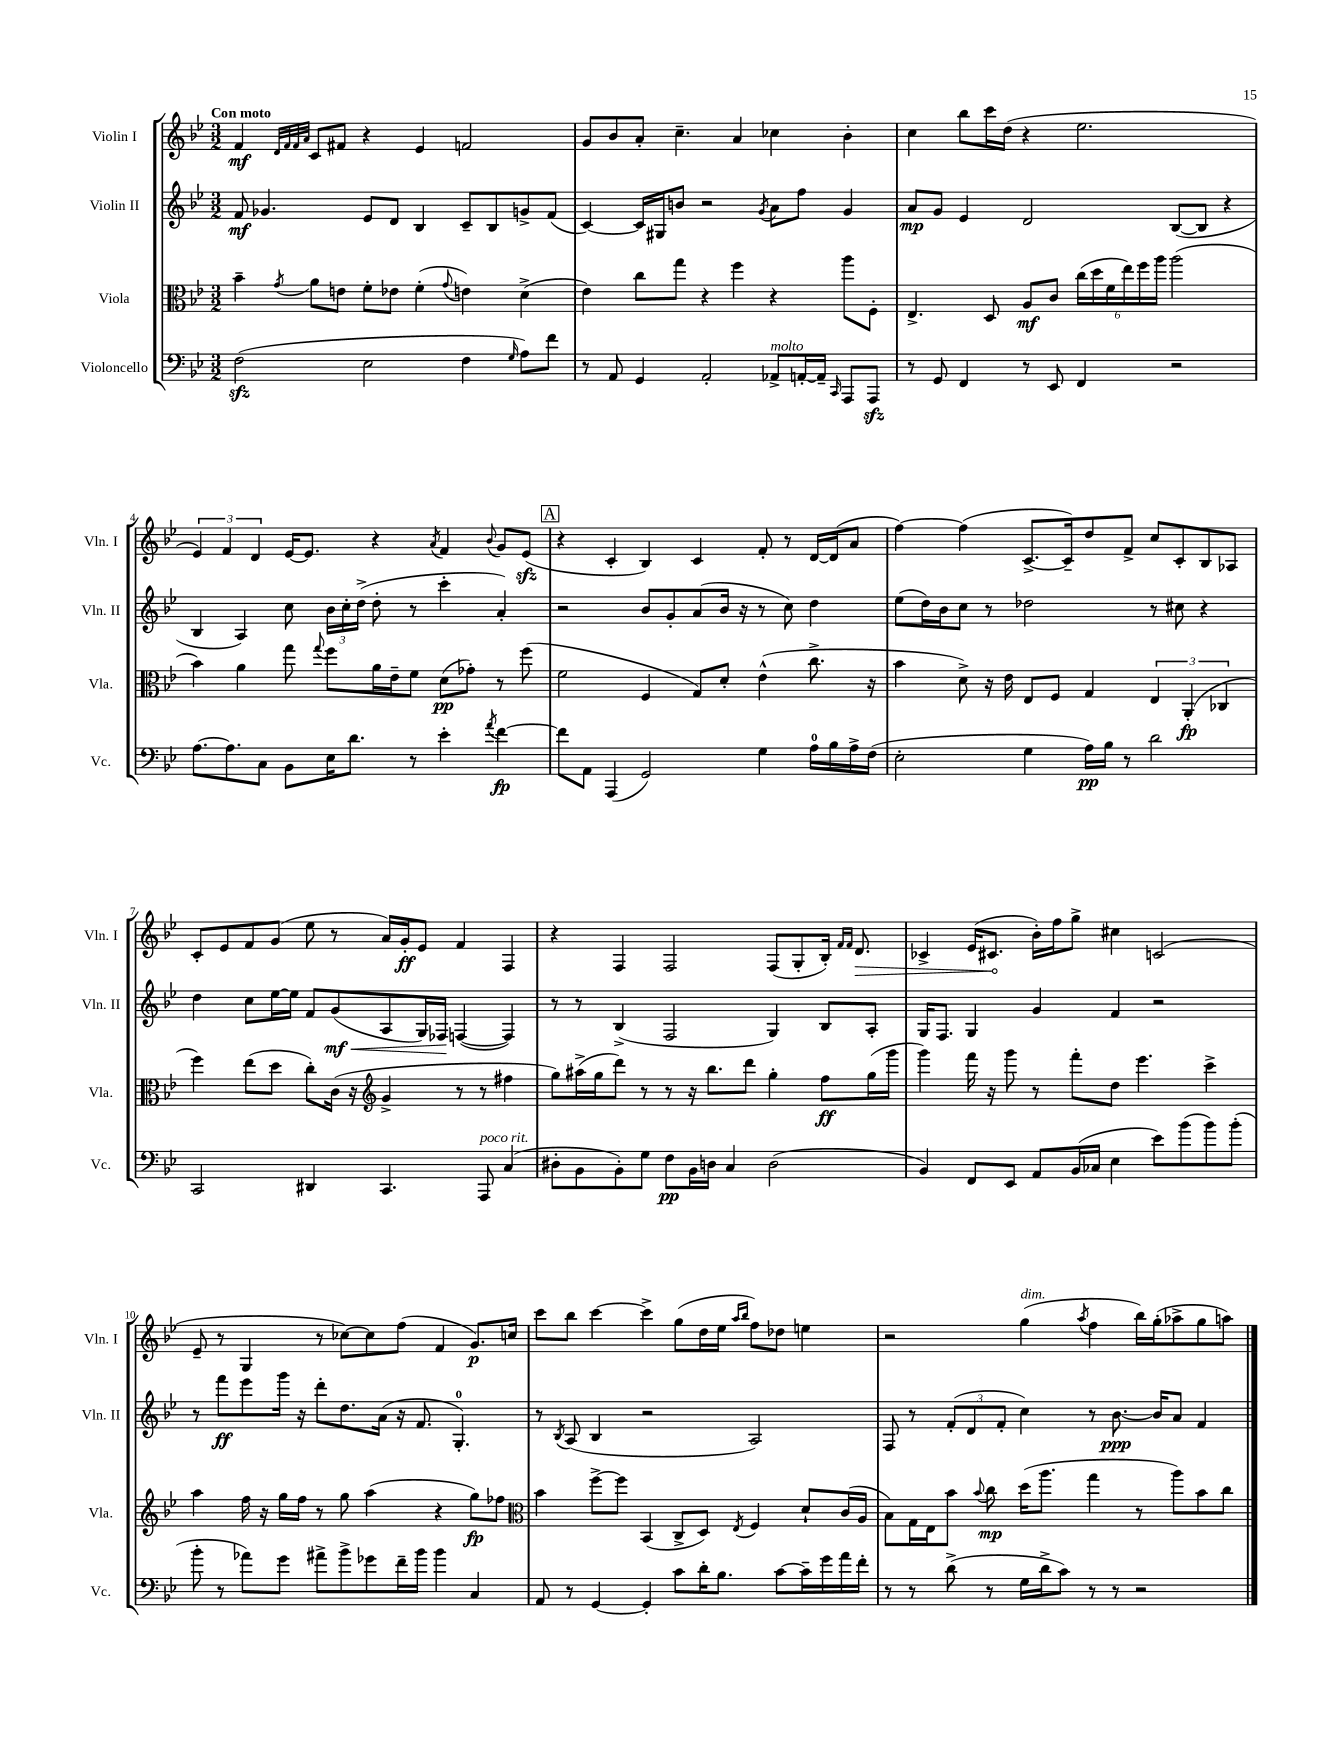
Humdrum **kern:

**kern	**kern	**kern	**kern
*staff4	*staff3	*staff2	*staff1
*clefF4	*clefC3	*clefG2	*clefG2
*k[b-e-]	*k[b-e-]	*k[b-e-]	*k[b-e-]
*M3/2	*M3/2	*M3/2	*M3/2
(2F	4b-~	8f	4f
.	.	4.g-	.
.	.	.	32qqd
.	.	.	32qqf
.	.	.	32qqf
.	8qg	.	32qqa
.	8a	.	8c
.	8e	.	8f#
2E-	8f'	8e-	4r
.	8e-	8d	.
.	(4f'	4B-	4e-
.	8qqg	.	.
4F	4e)	8c~	2f
.	.	8B-	.
16qqG	.	.	.
8A)	(4d^	8g^	.
8f	.	(8f	.
=	=	=	=
8r	4e-)	[4c)	8g
8AA	.	.	8b-
4GG	8cc	16c]	8a'
.	.	16G#	.
.	8gg	8b	4.cc~
2AA'	4r	2r	.
.	4ff	.	4a
.	.	8qg	.
8AA-^	4r	8a	4cc-
[16AA'	.	8ff	.
16AA~]	.	.	.
16qqCC	.	.	.
8AAA	8aa	4g	4b-'
8AAA	8F'	.	.
=	=	=	=
8r	4.E-^	8a	4cc
8GG	.	8g	.
4FF	.	4e-	8bb-
.	8D	.	16ccc
.	.	.	(16dd
8r	8A	2d	4r
8EE-	8c	.	.
4FF	(24cc	.	2.ee-
.	24dd	.	.
.	24f	.	.
.	24ee-)	.	.
.	24ff	.	.
.	24aa	.	.
2r	(2aa	([8B-	.
.	.	8B-]	.
.	.	4r	.
=	=	=	=
[8.A	4b-)	4B-	6e-)
.	.	.	6f
8.A]	.	.	.
.	4a	4A)	.
.	.	.	6d
8C	.	.	.
8BB-	8gg	8cc	[16e-
.	.	.	8.e-]
.	8qqgg	.	.
16E-	8ff	24b-	.
.	.	24cc'	.
8.d	.	.	.
.	.	(24dd^	.
.	16a	8dd'	4r
.	16e-~	.	.
8r	8f	8r	.
.	.	.	8qa
4e-'	(8d	4ccc'	4f
.	8g-')	.	.
8qa	.	.	8qqb-
[4f	8r	4a')	8g
.	(8ff	.	(8e-
=	=	=	=
8f]	2f	2r	4r
8AA	.	.	.
(4AAA	.	.	4c'
2GG)	4F	8b-	4B-)
.	.	8g'	.
.	8G)	(8a	4c
.	8d'	16b-	.
.	.	16r	.
4G	(4e-^^	8r	8f'
.	.	8cc)	8r
16A	8.cc^	4dd	[16d
16B-	.	.	(16d]
16A^	.	.	8a
(16F	16r	.	.
=	=	=	=
2E-'	4b-	(8ee-	[4ff)
.	.	16dd)	.
.	.	16b-	.
.	8d^)	8cc	(4ff]
.	16r	8r	.
.	16e-	.	.
4G	8E-	2dd-	[8.c^
.	8F	.	.
.	.	.	16c~])
16A)	4G	.	8dd
16B-	.	.	.
8r	.	.	8f^
2d	6E-	8r	8cc
.	.	8cc#	8c'
.	(6AA'	.	.
.	.	4r	8B-
.	6C-	.	.
.	.	.	8A-
=	=	=	=
2CC	4ff)	4dd	8c'
.	.	.	8e-
.	(8ee-	8cc	8f
.	8dd	[16ee-	(8g
.	.	16ee-]	.
4DD#	8cc')	8f	8ee-
.	(16c	(8g	8r
.	16r	.	.
*	*clefG2	*	*
4.CC	4g^	8A	16a)
.	.	.	16g'
.	.	16G)	8e-
.	.	16F-	.
.	8r	([4F	4f
8AAA	8r	.	.
(4C	4ff#	4F])	4F
=	=	=	=
8D#'	8gg)	8r	4r
8BB-	(16aa#^	8r	.
.	16gg	.	.
8BB-')	8ddd)	(4B-^	4F
8G	8r	.	.
8F	8r	2F	2F
16BB-	16r	.	.
16D	8.bb-	.	.
4C	.	.	.
.	8ddd	.	.
(2D	4gg'	4G)	(8F
.	.	.	8G'
.	8ff	8B-	16B-')
.	.	.	16qqf
.	.	.	16qqf
.	.	.	8.d
.	(16gg	8A'	.
.	16ggg	.	.
=	=	=	=
4BB-)	4ggg)	16G	4c-^
.	.	8.F	.
8FF	16fff	4G	(16e-
.	16r	.	8.c#
8EE-	8ggg	.	.
8AA	8r	4g	16b-')
.	.	.	16ff
(16BB-	8fff'	.	8gg^
16C-	.	.	.
4E-	8dd	4f	4cc#
.	4.eee-	.	.
8e-)	.	2r	(2c
(8b-	.	.	.
8b-)	4ccc^	.	.
(8b-'	.	.	.
=	=	=	=
8b-'	4aa	8r	8e-~
8r	.	8fff	8r
8a-)	16ff	8eee-	4G
.	16r	.	.
8g	16gg	16ggg	.
.	16ff	16r	.
8a#^	8r	8ddd'	8r
8b-^	8gg	8.dd	[8cc-)
8g-	(4aa	.	8cc-]
.	.	(16a	.
16f~	.	16r	(8ff
16b-	.	8.f	.
4b-	4r	.	4f
.	.	4.G')	.
4C	8gg)	.	8.g)
.	8ff-	.	.
.	.	.	16cc
=	=	=	=
*	*clefC3	*	*
8AA	4b-	8r	8ccc
.	.	8qB-	.
8r	.	(8A	8bb-
[4GG	[8ff^	4B-	[4ccc
.	8ff]	.	.
4GG']	(4BB-	2r	4ccc^]
8c	8C^	.	(8gg
16d'	8D)	.	16dd
8.B-	.	.	16ee-
.	.	.	16qqaa
.	8qE-	.	16qqbb-
.	4F	2A)	8ff)
[8c	.	.	8dd-
16c~]	8d`	.	4ee
16g	.	.	.
16a	(16c	.	.
16f'	16A	.	.
=	=	=	=
8r	8B-)	8F	2r
8r	16G	8r	.
.	16E-	.	.
(8d^	8b-	(12f'	.
.	.	12d	.
.	8qqb-	.	.
8r	8cc	.	.
.	.	12f'	.
16G	(16dd	4cc)	(4gg
16d^	8.aa	.	.
8c)	.	.	.
.	.	.	8qaa
8r	4gg	8r	4ff
8r	.	[8.b-	.
2r	8r	.	16bb-)
.	.	16b-]	(16gg'
.	8aa)	8a	8aa-^
.	8b-	4f	8gg
.	8cc	.	8aa)
==	==	==	==
*-	*-	*-	*-
